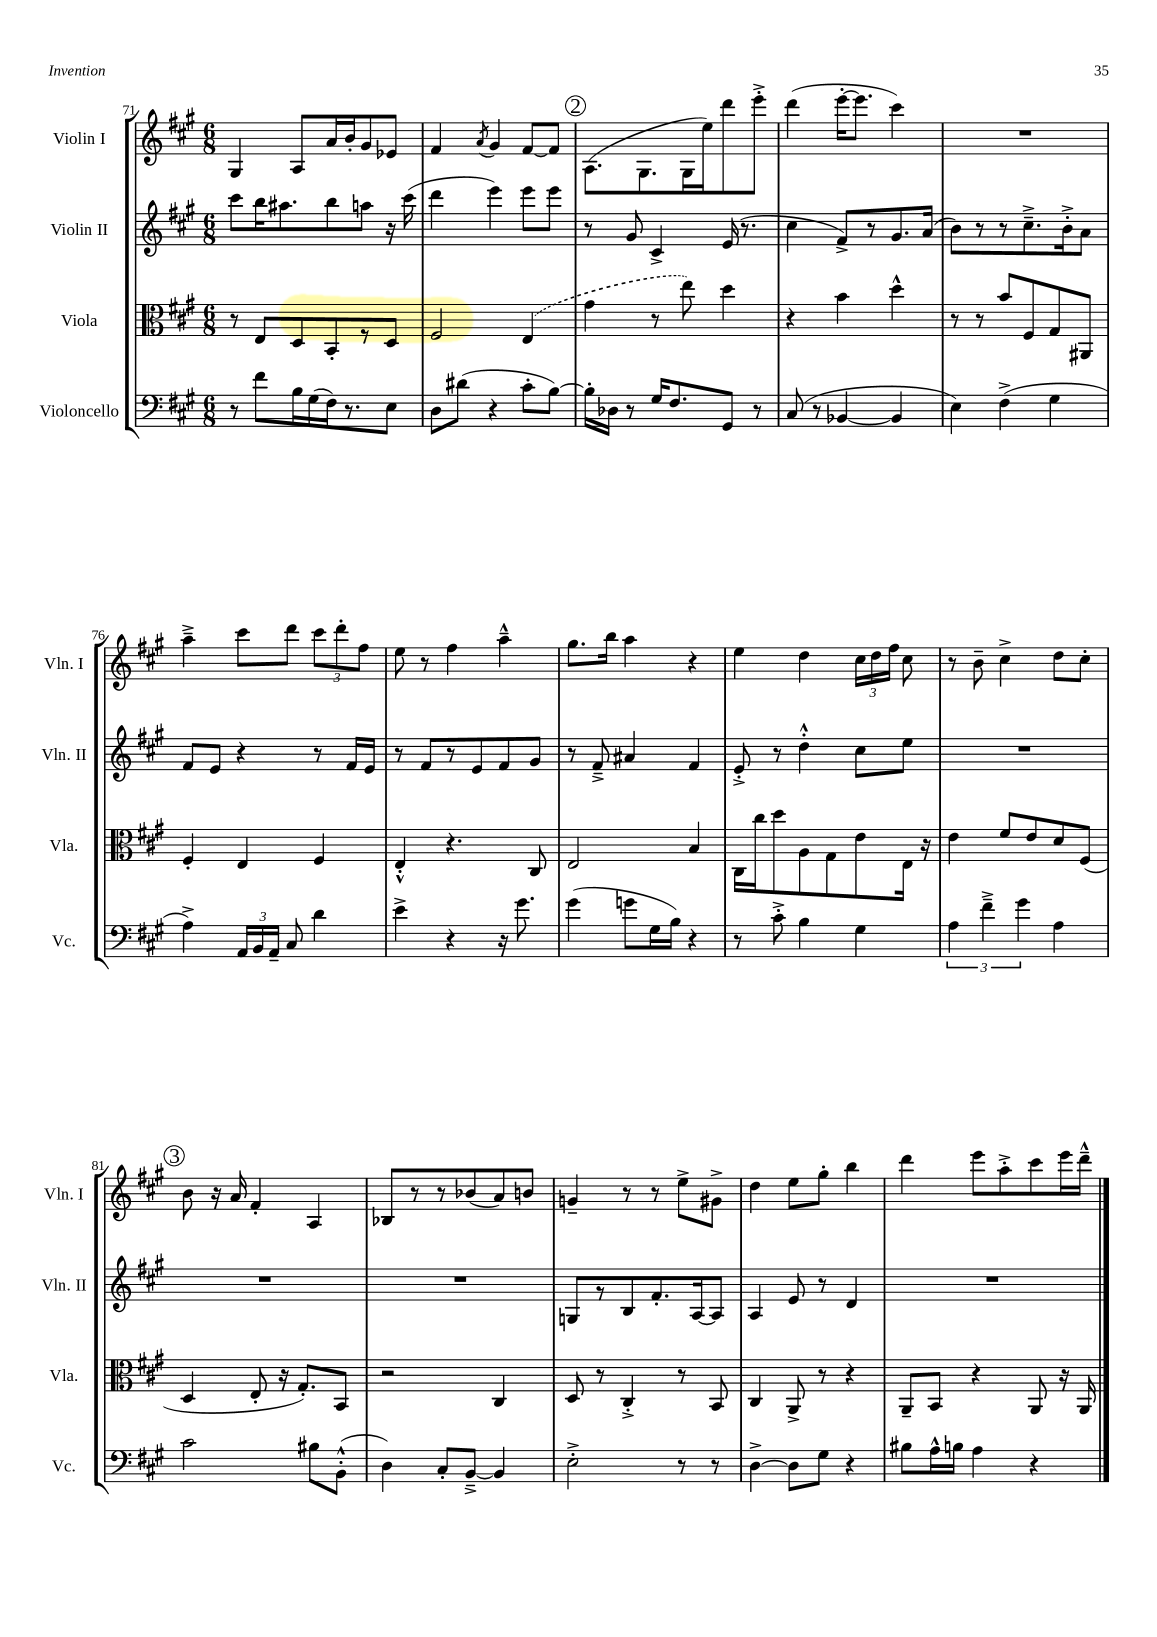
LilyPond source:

<<
\new StaffGroup <<
\new Staff = "s0" \with { instrumentName = "Violin I" shortInstrumentName = "Vln. I" } {
    \clef treble \key a \major \numericTimeSignature \time 6/8
    \autoBeamOff gis4 a8[ a'16 b'16-. gis'8 ees'8] |
    fis'4 \acciaccatura { a'8 } gis'4 fis'8[~ fis'8] |
    \mark \markup { \circle "2" } a8.[( gis8. gis16 e''16) d'''8 e'''8]-.-> |
    d'''4( e'''16[~-. e'''8.] cis'''4) |
    R2. |
    a''4---> cis'''8[ d'''8] \tuplet 3/2 { cis'''8[ d'''8-. fis''8] } |
    e''8 r8 fis''4 a''4---^ |
    gis''8.[ b''16] a''4 r4 |
    e''4 d''4 \tuplet 3/2 { cis''16[ d''16 fis''16] } cis''8 |
    r8 b'8-- cis''4-> d''8[ cis''8]-. |
    \mark \markup { \circle "3" } b'8 r16 a'16 fis'4-. a4 |
    bes8[ r8 r8 bes'8( a'8) b'8] |
    g'4-- r8 r8 e''8[-> gis'8]-> |
    d''4 e''8[ gis''8]-. b''4 |
    d'''4 e'''8[ a''8-.-> cis'''8 e'''16 d'''16]---^ \bar "|." |
}
\new Staff = "s1" \with { instrumentName = "Violin II" shortInstrumentName = "Vln. II" } {
    \clef treble \key a \major \numericTimeSignature \time 6/8
    \autoBeamOff cis'''8[ b''16 ais''8. b''8 a''8] r16 cis'''16( |
    d'''4 e'''4) e'''8[ e'''8] |
    \mark \markup { \circle "2" } r8 gis'8 cis'4-> e'16( r8. |
    cis''4 fis'8[->) r8 gis'8. a'16]( |
    b'8[) r8 r8 cis''8.---> b'16-.-> a'8] |
    fis'8[ e'8] r4 r8 fis'16[ e'16] |
    r8 fis'8[ r8 e'8 fis'8 gis'8] |
    r8 fis'8---> ais'4 fis'4 |
    e'8-.-> r8 d''4-.-^ cis''8[ e''8] |
    R2. |
    \mark \markup { \circle "3" } R2. |
    R2. |
    g8[ r8 b8 fis'8.-. a16~ a8] |
    a4 e'8 r8 d'4 |
    R2. \bar "|." |
}
\new Staff = "s2" \with { instrumentName = "Viola" shortInstrumentName = "Vla." } {
    \clef alto \key a \major \numericTimeSignature \time 6/8
    \autoBeamOff r8 e8[ d8 b,8-. r8 d8] |
    fis2 \once \slurDashed e4( |
    \mark \markup { \circle "2" } gis'4 r8 e''8) d''4 |
    r4 b'4 d''4-^ |
    r8 r8 b'8[ fis8 gis8 ais,8] |
    fis4-. e4 fis4 |
    e4-.-^ r4. cis8 |
    e2 b4 |
    cis16[ cis''16 d''8 a8 gis8 e'8 e16] r16 |
    e'4 fis'8[ e'8 d'8 fis8]( |
    \mark \markup { \circle "3" } d4 e8-. r16 gis8.[-.) b,8] |
    r2 cis4 |
    d8 r8 cis4-.-> r8 b,8 |
    cis4 a,8-> r8 r4 |
    a,8[-- b,8] r4 a,8 r16 a,16 \bar "|." |
}
\new Staff = "s3" \with { instrumentName = "Violoncello" shortInstrumentName = "Vc." } {
    \clef bass \key a \major \numericTimeSignature \time 6/8
    \autoBeamOff r8 fis'8[ b16 gis16( fis16) r8. e8] |
    d8[ dis'8]( r4 cis'8[-. b8]~) |
    \mark \markup { \circle "2" } b16[-. des16] r8 gis16[ fis8. gis,8] r8 |
    cis8( r8 bes,4~ bes,4 |
    e4) fis4->( gis4 |
    a4->) \tuplet 3/2 { a,16[ b,16 a,16]-- } cis8 d'4 |
    e'4-> r4 r16 gis'8. |
    gis'4( g'8[ gis16 b16]) r4 |
    r8 cis'8-.-> b4 gis4 |
    \tuplet 3/2 { a4 fis'4---> gis'4 } a4 |
    \mark \markup { \circle "3" } cis'2 bis8[ b,8]-.-^( |
    d4) cis8[-. b,8]~---> b,4 |
    e2-.-> r8 r8 |
    d4~-> d8[ gis8] r4 |
    bis8[ a16-^ b16] a4 r4 \bar "|." |
}
>>
>>
\layout { \context { \Score currentBarNumber = #71 } }
